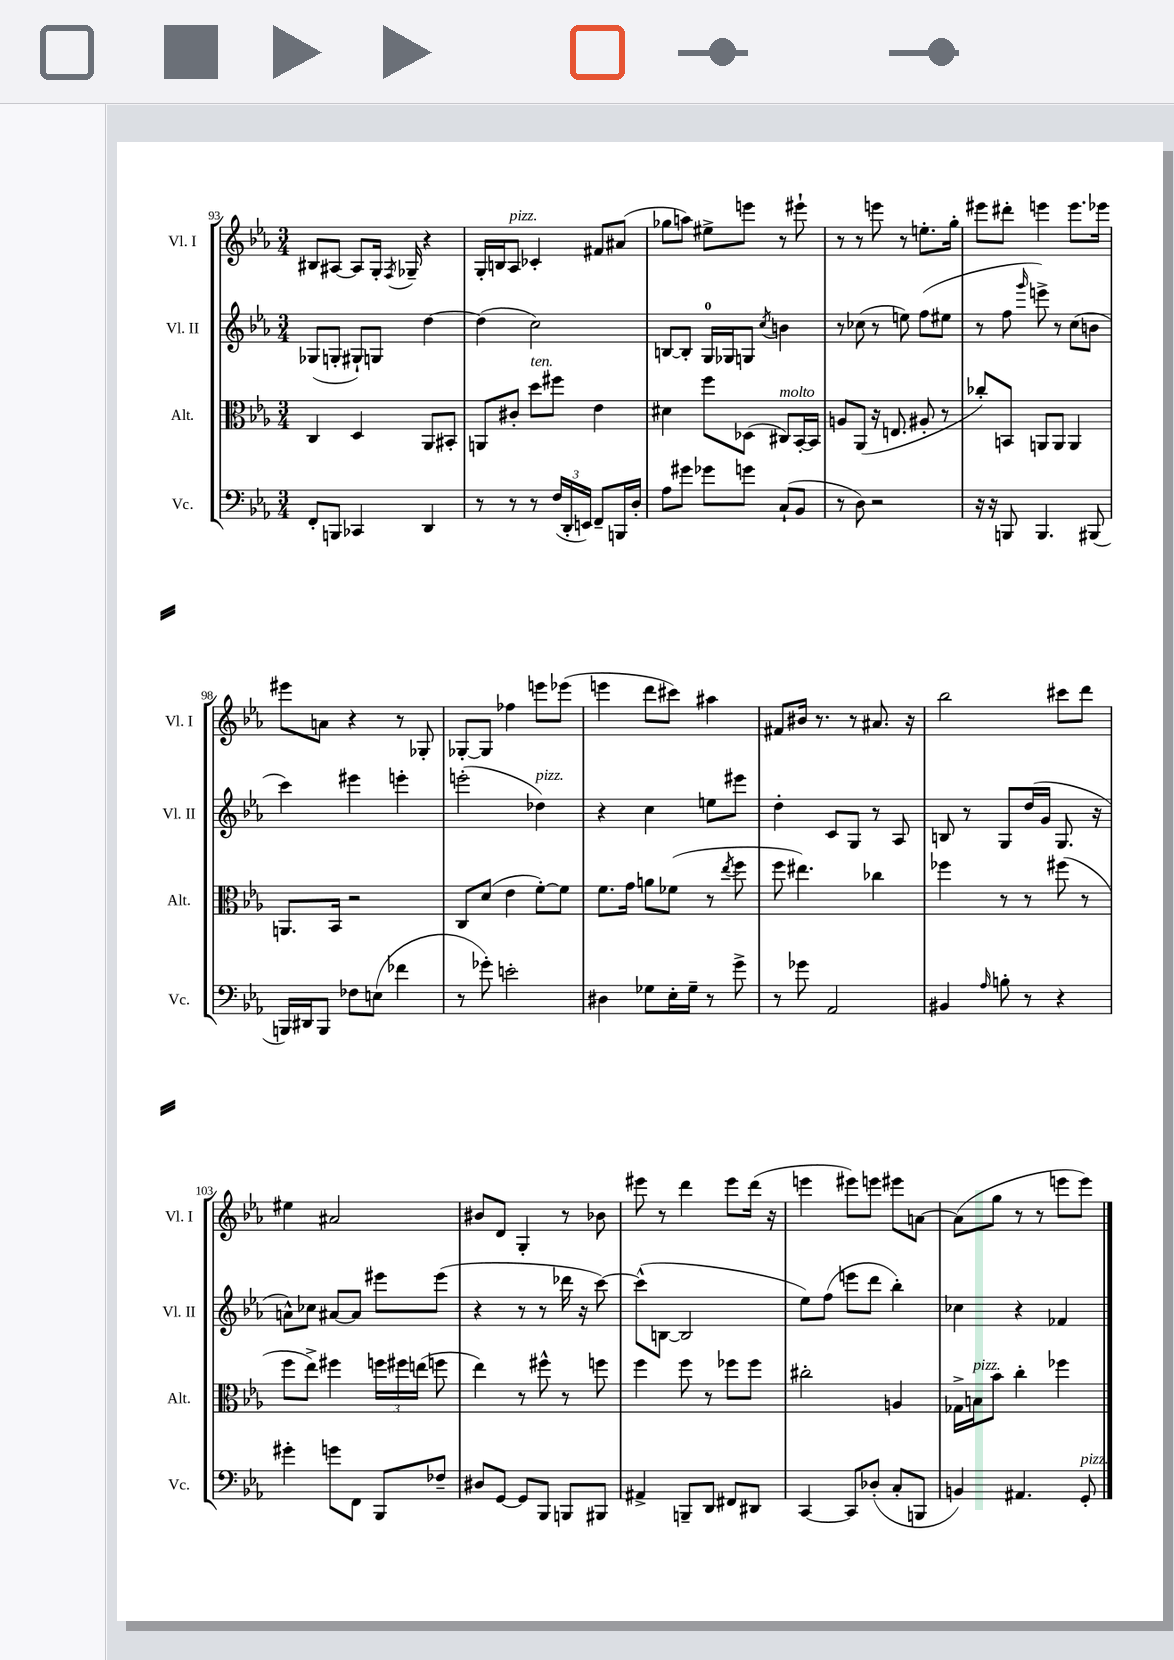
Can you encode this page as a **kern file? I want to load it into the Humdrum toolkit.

**kern	**kern	**kern	**kern
*part4	*part3	*part2	*part1
*staff4	*staff3	*staff2	*staff1
*I"Vc.	*I"Alt.	*I"Vl. II	*I"Vl. I
*I'Vc.	*I'Alt.	*I'Vl. II	*I'Vl. I
*clefF4	*clefC3	*clefG2	*clefG2
*k[b-e-a-]	*k[b-e-a-]	*k[b-e-a-]	*k[b-e-a-]
*M3/4	*M3/4	*M3/4	*M3/4
=93	=93	=93	=93
8FF'/L	4C/	(8G-X/L	8B#X/L
8BBBn/J	.	8Gn'/J	[8A#X/J
4CC-X/	4D/	8G#X`/L)	8A#/L]
.	.	8Gn/J	16G'/Jk
.	.	.	8qF/
.	.	.	16G-X~/
4DD/	8AA-/L	[4dd\	4r
.	8BB#X'/J	.	.
=94	=94	=94	=94
8r	8AAn/L	(4dd\]	16G'/LL
.	.	.	16Bn/J
!	!	!	!LO:TX:a:i:t=pizz.
8r	8c#X'/J	.	8A-/J
!	!LO:TX:a:i:t=ten.	!	!
8r	8dd\L	2cc\)	4c-X'/
(24F/LL	8ff#X\J	.	.
24DD'/	.	.	.
24EEn/JJ)	.	.	.
8FF~/L	4e-\	.	8f#X/L
16BBBn/L	.	.	(8a#X/J
16D'/JJ	.	.	.
=95	=95	=95	=95
8A-\L	4d#X\	[8Bn/L	8gg-X\L
8g#X\J	.	8B'/J]	8aan\J)
8g-X\L	8ff\L	16G/LL	8ee#X^\L
.	.	16G-X/J	.
8gn\J	(8D-X\J	8Gn/J	8eeen\J
.	.	8qcc/	.
!	!LO:TX:a:i:t=molto	!	!
(8C`/L	8C#X/L)	4bn\	8r
8BB-/J	[16BB-'/L	.	8eee#X`\
.	16BB-/JJ]	.	.
=96	=96	=96	=96
8r	8An/L	8r	8r
8D\)	(8AA-/J	(8cc-X\	8r
2r	16r	8r	8eeen\
.	8.En/	.	.
.	.	8een\)	8r
.	8A#X'/	(8ff\L	8.een'\L
.	8r	8ee#X\J	.
.	.	.	16gg'\Jk
=97	=97	=97	=97
16r	8cc-X'/L)	8r	8eee#X\L
16r	.	.	.
8BBBn/	8BBn/J	8ff\	8ddd#X'\J
.	.	16qqggg/	.
4.BBB/	8AAn/L	8eeen^\)	4eeen\
.	8AA/J	8r	.
.	4AA/	(8cc\L	8.eee\L
(8BBB#X/	.	8bn\J	.
.	.	.	16eee-X\Jk
!!LO:LB:g=z
=98	=98	=98	=98
16BBBn/LL)	8.AAn/L	4ccc\)	8eee#X\L
16DD#X/J	.	.	.
8BBB/J	.	.	8an\J
.	16BB-/Jk	.	.
8F-X\L	2r	4eee#X\	4r
(8En\J	.	.	.
4f-X\	.	4eeen'\	8r
.	.	.	8G-X'/
=99	=99	=99	=99
8r	8C/L	(2eeen'\	[8G-X'/L
8g-X'\)	(8d/J	.	8G-/J]
2en'\	4e-\	.	4ff-X\
!	!	!LO:TX:a:i:t=pizz.	!
.	[8f'\L)	4dd-X\)	8eeen\L
.	8f\J]	.	(8eee-X\J
=100	=100	=100	=100
4D#X\	8.f\L	4r	4eeen\
.	16g\Jk	.	.
8G-X\L	8an\L	4cc\	8ddd\L
16E-'\L	(8f-X\J	.	8ccc#X\J)
16G-~\JJ	.	.	.
8r	8r	8een\L	4aa#X\
.	8qee-/	.	.
8g^\	8ff\	8eee#X\J	.
=101	=101	=101	=101
8r	8ff\	4dd'\	8f#X/L
8g-X\	4.ee#X\)	.	16b#X/Jk
.	.	.	8.r
2AA-/	.	8c/L	.
.	.	8G/J	8r
.	4cc-X\	8r	8.a#X/
.	.	8A-/	.
.	.	.	16r
=102	=102	=102	=102
4BB#X/	4ff-X\	8Bn/	2bb-\
.	.	8r	.
16qqA-/	.	.	.
8Bn'\	8r	8G/L	.
8r	8r	(16dd/L	.
.	.	16g/JJ	.
4r	(8ff#X\	8.G/	8ccc#X\L
.	8r	.	8ddd\J
.	.	16r	.
!!LO:LB:g=z
=103	=103	=103	=103
4g#X'\	8ff\L	8an^^\L)	4ee#X\
.	8ee-^\J)	8cc-X\J	.
8gn\L	4ff#X\	[8a#X/L	2a#X/
8FF\J	.	8a#/J]	.
8BBB-/L	24ffn\LL	8eee#X\L	.
.	24ff#X\	.	.
.	(24een\JJ	.	.
8F-X~/J	8ffn\	(8eee#\J	.
=104	=104	=104	=104
8D#X/L	4ee-\)	4r	8b#X/L
[8GG/J	.	.	8d/J
8GG/L]	8r	8r	4G'/
8BBB-/J	8ff#X^^\	8r	.
8BBBn/L	8r	16ddd-X\	8r
.	.	16r	.
8BBB#X/J	8ffn\	[8ccc\)	8b-X\
=105	=105	=105	=105
4AA#X^/	4ff\	(8ccc^^\L]	8eee#X\
.	.	[8Bn\J	8r
8BBBn~/L	8ff\	2B/]	4ddd\
8DD/J	8r	.	.
8FF#X/L	8ff-X\L	.	8eee#\L
8DD#X/J	8ff-\J	.	(16ddd\Jk
.	.	.	16r
=106	=106	=106	=106
[4CC/	2cc#X'\	8ee-\L)	4eeen\
.	.	(8ff\J	.
8CC/L]	.	8eeen\L	8eee#X\L)
(8D-X'/J	.	8ddd\J	8eeen\J
8C'/L	4An/	4bb-'\)	8eee#X\L
8BBBn/J	.	.	[8an\J
=107	=107	=107	=107
4BBn/)	16G-X^\LL	4cc-X\	(8a\L]
!	!LO:TX:a:i:t=pizz.	!	!
.	16Bn\J	.	.
.	8b-\J	.	8gg\J
4.AA#X/	4cc'\	4r	8r
.	.	.	8r
.	4ff-X\	4f-X/	8eeen\L
!LO:TX:a:i:t=pizz.	!	!	!
8GG'/	.	.	8eee\J)
==	==	==	==
*-	*-	*-	*-
